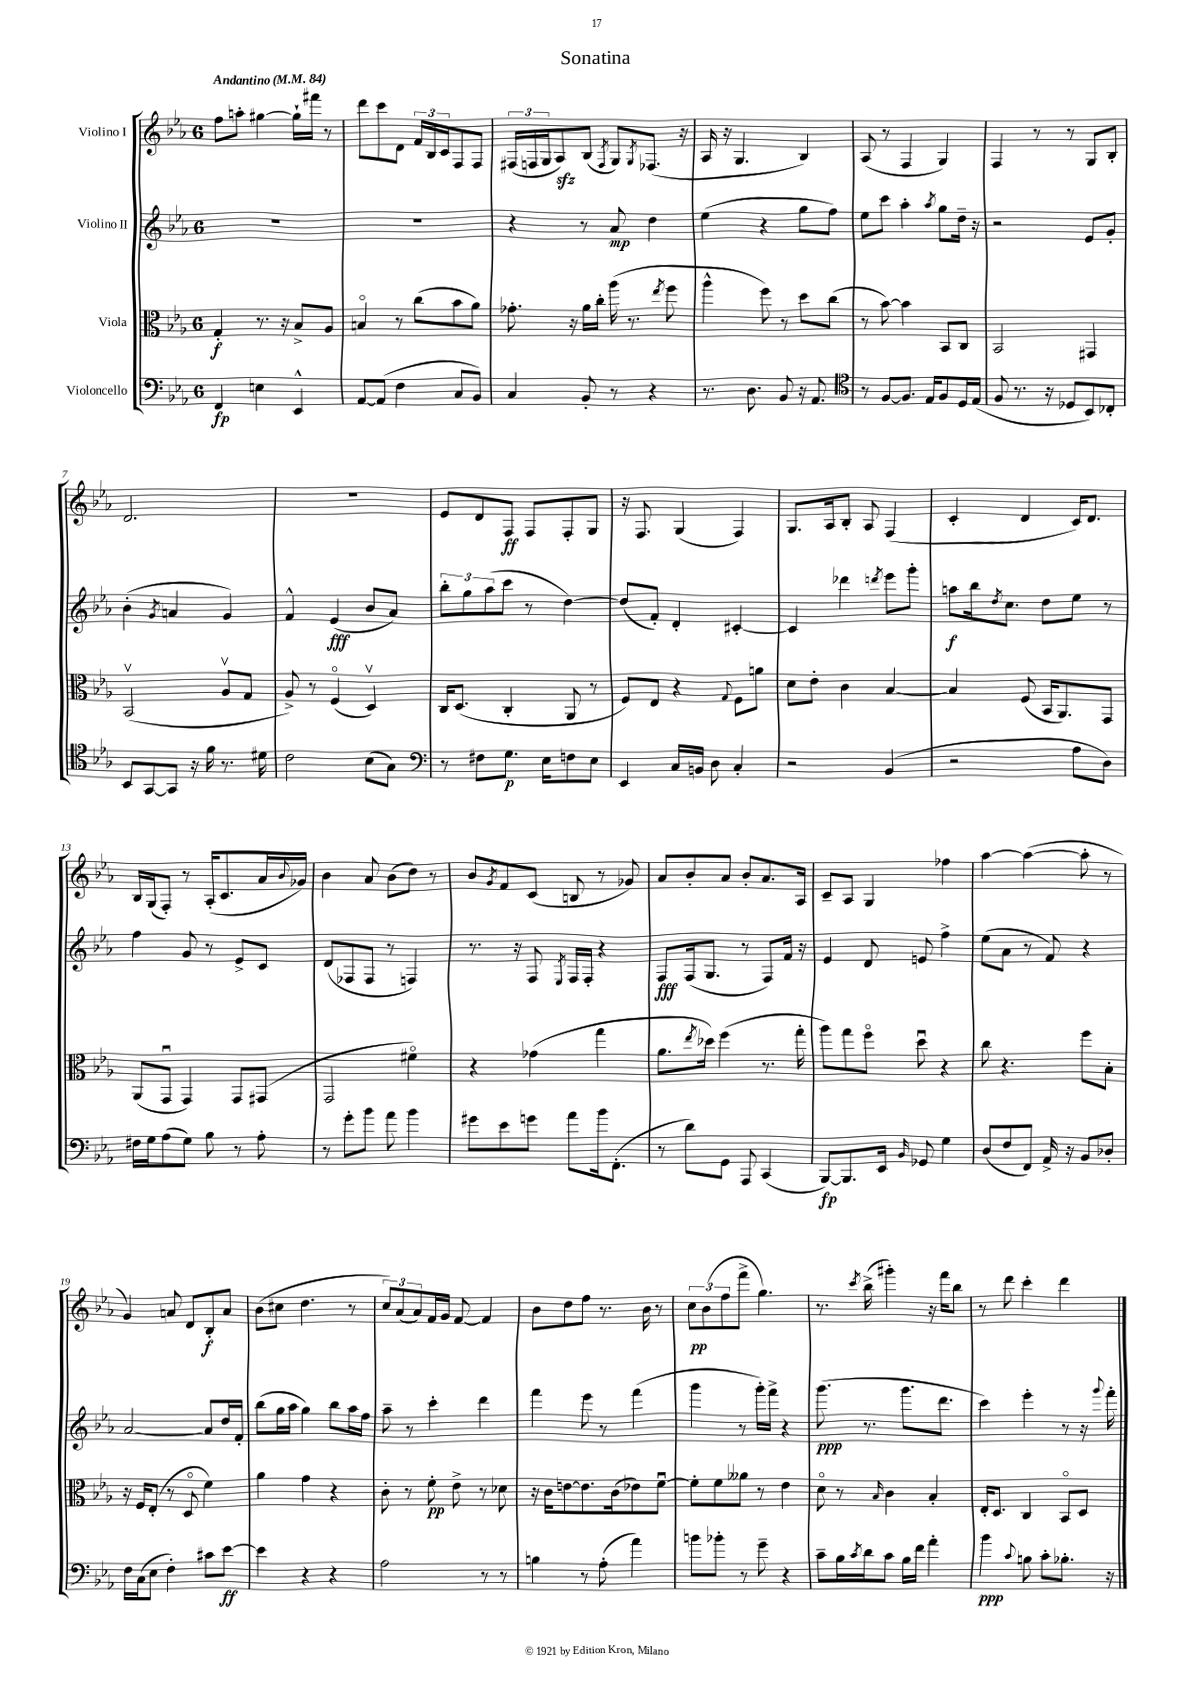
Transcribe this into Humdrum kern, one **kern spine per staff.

**kern	**dynam	**kern	**dynam	**kern	**dynam	**kern	**dynam
*part4	*part4	*part3	*part3	*part2	*part2	*part1	*part1
*staff4	*staff4	*staff3	*staff3	*staff2	*staff2	*staff1	*staff1
*I"Violoncello	*	*I"Viola	*	*I"Violino II	*	*I"Violino I	*
*clefF4	*	*clefC3	*	*clefG2	*	*clefG2	*
*k[b-e-a-]	*	*k[b-e-a-]	*	*k[b-e-a-]	*	*k[b-e-a-]	*
*M6/8	*	*M6/8	*	*M6/8	*	*M6/8	*
*MM84	*	*MM84	*	*MM84	*	*MM84	*
=1	=1	=1	=1	=1	=1	=1	=1
!	!	!	!	!	!	!LO:TX:a:B:t=Andantino	!
4FF/	fp	4G'/	f	2.r	.	8ff\L	.
.	.	.	.	.	.	8aan'\J	.
4En\	.	8.r	.	.	.	[4gg#X\	.
.	.	16r	.	.	.	.	.
4EE-^^/	.	8B-^/L	.	.	.	16gg#`\LL]	.
.	.	.	.	.	.	16fff#X\JJ	.
.	.	8A-/J	.	.	.	8r	.
=2	=2	=2	=2	=2	=2	=2	=2
[8AA-/L	.	4Bn/	.	2.r	.	8ddd\L	.
(8AA-/J]	.	.	.	.	.	8ccc\	.
4F\	.	8r	.	.	.	8d\J	.
.	.	(8cc\L	.	.	.	24f/LL	.
.	.	.	.	.	.	24B-/	.
.	.	.	.	.	.	24c/J	.
8C/L	.	8b-\	.	.	.	8F/	.
8BB-/J)	.	8a-\J)	.	.	.	8F/J	.
=3	=3	=3	=3	=3	=3	=3	=3
4C/	.	8.g-X'\	.	4r	.	(24F#X/LL	.
.	.	.	.	.	.	24Fn/	.
.	.	.	.	.	.	24G/J	.
.	.	.	.	.	.	8A-zz/)	.
.	.	16r	.	.	.	.	.
8BB-'/	.	16a-\LL	.	8r	.	(8B-/J	.
.	.	16cc'\JJ	.	.	.	.	.
.	.	.	.	.	.	8qF/	.
8r	.	(16aa-\	.	8a-/	mp	8G/L)	.
.	.	8.r	.	.	.	.	.
.	.	.	.	.	.	8qG/	.
4r	.	.	.	4dd\	.	(8.F-X/J	.
.	.	8qee-/	.	.	.	.	.
.	.	8ff\	.	.	.	.	.
.	.	.	.	.	.	16r	.
=4	=4	=4	=4	=4	=4	=4	=4
8.r	.	4aa-^^\	.	(4ee-\	.	16A-/	.
.	.	.	.	.	.	16r	.
.	.	.	.	.	.	4.G/	.
8.D\	.	.	.	.	.	.	.
.	.	8ff\)	.	4r	.	.	.
8BB-/	.	8r	.	.	.	.	.
16r	.	8dd\L	.	8gg\L	.	4B-/)	.
8.AA-/	.	.	.	.	.	.	.
.	.	(8cc\J	.	8ff\J)	.	.	.
=5	=5	=5	=5	=5	=5	=5	=5
*clefC4	*	*	*	*	*	*	*
8r	.	8r	.	8ee-\L	.	(8A-/	.
[8F/L	.	[8b-\)	.	8ccc\J	.	8r	.
8.F/J]	.	4b-\]	.	4aa-'\	.	4F/	.
16E-/KL	.	.	.	.	.	.	.
.	.	.	.	8qaa-/	.	.	.
8F/	.	8BB-/L	.	8gg\L	.	4G/)	.
16D/L	.	8C/J	.	16dd~\Jk	.	.	.
(16E-/JJ	.	.	.	16r	.	.	.
=6	=6	=6	=6	=6	=6	=6	=6
8F/	.	2BB-/	.	2r	.	4F/	.
8.r	.	.	.	.	.	.	.
.	.	.	.	.	.	8r	.
16r	.	.	.	.	.	.	.
8D-X/L	.	.	.	.	.	8r	.
8BB-/)	.	4GG#X/	.	8e-/L	.	8G/L	.
8C-X'/J	.	.	.	8g'/J	.	8B-'/J	.
!!LO:LB:g=z
=7	=7	=7	=7	=7	=7	=7	=7
8BB-/L	.	(2BB-v/	.	(4b-'\	.	2.d/	.
[8GG/	.	.	.	.	.	.	.
.	.	.	.	8qg/	.	.	.
8GG/J]	.	.	.	4an/	.	.	.
16r	.	.	.	.	.	.	.
16f\	.	.	.	.	.	.	.
8.r	.	8A-v/L	.	4g/)	.	.	.
.	.	8G/J	.	.	.	.	.
16d#X\	.	.	.	.	.	.	.
=8	=8	=8	=8	=8	=8	=8	=8
2c\	.	8A-^/)	.	4f^^/	.	2.r	.
.	.	8r	.	.	.	.	.
.	.	(4F/	.	(4e-/	fff	.	.
(8B-\L	.	4Dv/)	.	8b-/L	.	.	.
8G\J)	.	.	.	8a-/J)	.	.	.
=9	=9	=9	=9	=9	=9	=9	=9
*clefF4	*	*	*	*	*	*	*
8r	.	16C/KL	.	12bb-'\L	.	8e-/L	.
.	.	(8.D/J	.	.	.	.	.
.	.	.	.	12gg\	.	.	.
8F#X\L	.	.	.	.	.	8d/	.
.	.	.	.	(12aa-\	.	.	.
8.G\J	p	4C'/	.	8ccc\J	.	8F/J	ff
.	.	.	.	8r	.	8F/L	.
16E-\KL	.	.	.	.	.	.	.
8Fn\	.	8AA-/	.	[4dd\)	.	8F'/	.
8E-\J	.	8r	.	.	.	8G/J	.
=10	=10	=10	=10	=10	=10	=10	=10
4EE-/	.	8F/L)	.	(8dd/L]	.	16r	.
.	.	.	.	.	.	8.F/	.
.	.	8E-/J	.	8f'/J)	.	.	.
16C/LL	.	4r	.	4d'/	.	(4G/	.
16BBn/JJ	.	.	.	.	.	.	.
8D\	.	.	.	.	.	.	.
.	.	8qqG/	.	.	.	.	.
4C'/	.	8F\L	.	[4c#X'/	.	4F/)	.
.	.	8an\J	.	.	.	.	.
=11	=11	=11	=11	=11	=11	=11	=11
2r	.	8d\L	.	4c#/]	.	8.G/L	.
.	.	8e-'\J	.	.	.	.	.
.	.	.	.	.	.	16A-/k	.
.	.	4c\	.	4ddd-X\	.	8B-'/J	.
.	.	.	.	.	.	8A-/	.
.	.	.	.	8qdddn/	.	.	.
(4BB-/	.	[4B-/	.	8eee-\L	.	(4F/	.
.	.	.	.	8ggg'\J	.	.	.
=12	=12	=12	=12	=12	=12	=12	=12
2r	.	4B-/]	.	8aan\L	f	4c'/	.
.	.	.	.	16bb-\k	.	.	.
.	.	.	.	8qdd/	.	.	.
.	.	.	.	8.cc\J	.	.	.
.	.	(8F/	.	.	.	4d/	.
.	.	16BB-/KL	.	8dd\L	.	.	.
.	.	8.AA-/)	.	.	.	.	.
8A-\L	.	.	.	8ee-\J	.	16c/KL)	.
.	.	.	.	.	.	8.d/J	.
8D\J)	.	8GG/J	.	8r	.	.	.
!!LO:LB:g=z
=13	=13	=13	=13	=13	=13	=13	=13
16F#X\LL	.	(8AA-/L	.	4ff\	.	16B-/LL	.
16G\J	.	.	.	.	.	(16G/J	.
(8A-\	.	8GGu/J	.	.	.	8F'/J)	.
8G\J)	.	4GG/)	.	8g/	.	8r	.
8B-\	.	.	.	8r	.	(16A-'/KL	.
.	.	.	.	.	.	8.c/	.
8r	.	8GG/L	.	8e-^/L	.	.	.
8A-'\	.	(8GG#X/J	.	8c/J	.	16a-/L	.
.	.	.	.	.	.	8qqb-/	.
.	.	.	.	.	.	16g-X/JJ)	.
=14	=14	=14	=14	=14	=14	=14	=14
8r	.	2GG/	.	(8d/L	.	4b-\	.
8g'\L	.	.	.	8F-X/	.	.	.
8b-\J	.	.	.	8F-/J	.	8a-/	.
8a-\	.	.	.	8r	.	(8b-\L	.
4b-\	.	4f#X\)	.	4Fn/)	.	8dd\J)	.
.	.	.	.	.	.	8r	.
=15	=15	=15	=15	=15	=15	=15	=15
8g#X\L	.	4r	.	8.r	.	8b-/L	.
.	.	.	.	.	.	8qg/	.
8e-\	.	.	.	.	.	8f/	.
.	.	.	.	16r	.	.	.
8gn\J	.	(4g-X\	.	8F/	.	(8c/J	.
.	.	.	.	8qE-/	.	.	.
8a-\L	.	.	.	16F/LL	.	8Bn/	.
.	.	.	.	16F'/JJ	.	.	.
16b-\k	.	4gg\	.	4r	.	8r	.
(8.FF'\J	.	.	.	.	.	.	.
.	.	.	.	.	.	8g-X/)	.
=16	=16	=16	=16	=16	=16	=16	=16
8r	.	8.a-\L	.	8F/L	fff	8a-/L	.
8d\L)	.	.	.	(16F/k	.	8b-'/	.
.	.	8qee-/	.	.	.	.	.
.	.	16dd-X\Jk)	.	8.G/J	.	.	.
8GG\J	.	(4ff\	.	.	.	8a-/J	.
8AAA-/	.	.	.	8r	.	8b-'/L	.
(4CC/	.	8.r	.	8F/L)	.	8.a-/	.
.	.	.	.	16f/Jk	.	.	.
.	.	16gg'\	.	16r	.	16A-/Jk	.
=17	=17	=17	=17	=17	=17	=17	=17
[8BBB-/L)	fp	8aa-\L)	.	4e-/	.	8c~/L	.
8.BBB-/]	.	8gg\	.	.	.	8A-/J	.
.	.	8ff\J	.	8d/	.	4G/	.
16EE-/Jk	.	.	.	.	.	.	.
16qqBB-/	.	.	.	.	.	.	.
8GG-X/	.	8ddu\	.	8en/	.	.	.
4G\	.	4r	.	4ff^\	.	4ff-X\	.
=18	=18	=18	=18	=18	=18	=18	=18
(8D/L	.	8cc\	.	(8ee-\L	.	[4aa-\	.
8F/	.	4.r	.	8a-\J	.	.	.
8FF/J)	.	.	.	8r	.	(4aa-\_	.
16AA-^/	.	.	.	8f/)	.	.	.
16r	.	.	.	.	.	.	.
8BB-/L	.	8ff\L	.	4r	.	8aa-'\]	.
8D-X'/J	.	8B-'\J	.	.	.	8r	.
!!LO:LB:g=z
=19	=19	=19	=19	=19	=19	=19	=19
16F\LL	.	16r	.	[2a-/	.	4g/)	.
(16C\J	.	16F/KL	.	.	.	.	.
8E-\J	.	(8E-'/J	.	.	.	.	.
4F'\)	.	8r	.	.	.	8an/	.
.	.	8D/	.	.	.	8d/L	.
8c#X\L	.	4f\)	.	8a-/L]	.	8B-'/	f
[8e-\J	ff	.	.	16dd/L	.	8a/J	.
.	.	.	.	16f'/JJ	.	.	.
=20	=20	=20	=20	=20	=20	=20	=20
4e-\]	.	4a-\	.	(8bb-\L	.	(8b-\L	.
.	.	.	.	16gg\L	.	8cc#X\J	.
.	.	.	.	16aa-\JJ	.	.	.
4r	.	4g\	.	4gg\)	.	4.dd\	.
4r	.	4r	.	8bb-\L	.	.	.
.	.	.	.	16aa-\L	.	8r	.
.	.	.	.	16ff\JJ	.	.	.
=21	=21	=21	=21	=21	=21	=21	=21
2A-\	.	8c'\	.	8aa-~\	.	12cc/L)	.
.	.	.	.	.	.	(12a-/	.
.	.	8r	.	8r	.	.	.
.	.	.	.	.	.	12a-/)	.
.	.	8f'\	pp	4ccc'\	.	16f/L	.
.	.	.	.	.	.	16g/JJ	.
.	.	8e-^\	.	.	.	[8f/	.
8r	.	8r	.	4ddd\	.	4f/]	.
8r	.	8d-X\	.	.	.	.	.
=22	=22	=22	=22	=22	=22	=22	=22
4Bn\	.	16r	.	4fff\	.	8b-\L	.
.	.	16c\KL	.	.	.	.	.
.	.	[8en\	.	.	.	8dd\	.
8r	.	8.e\]	.	8eee-\	.	8ff\J	.
(8A-'\	.	.	.	8r	.	8.r	.
.	.	(16c\k	.	.	.	.	.
4a-\)	.	8e-X\)	.	(4fff\	.	.	.
.	.	.	.	.	.	16b-\	.
.	.	[8fu\J	.	.	.	8r	.
=23	=23	=23	=23	=23	=23	=23	=23
8bn\L	.	8f'\L]	.	4ggg\	.	12cc\L	pp
.	.	.	.	.	.	(12b-\	.
8b-X'\J	.	8f\	.	.	.	.	.
.	.	.	.	.	.	12ff\	.
8r	.	8a--X\J	.	8r	.	8fff^\J	.
8g~\	.	8r	.	16ggg'\LL)	.	4.gg\)	.
.	.	.	.	16fff^\JJ	.	.	.
4r	.	4e-\	.	4r	.	.	.
=24	=24	=24	=24	=24	=24	=24	=24
8c~\L	.	8d\	.	(8.ggg\	ppp	8.r	.
16B-\L	.	8r	.	.	.	.	.
8qc/	.	.	.	.	.	8qccc/	.
16d\J	.	.	.	8.r	.	(16bb-^\	.
.	.	16qqB-/	.	.	.	.	.
8c\J	.	4c\	.	.	.	4ggg#X'\)	.
16B-\LL	.	.	.	8.ggg\L	.	.	.
16f\JJ	.	.	.	.	.	.	.
4a-'\	.	4B-'/	.	.	.	16r	.
.	.	.	.	8.ddd\J	.	16fff\KL	.
.	.	.	.	.	.	8bb-\J	.
=25	=25	=25	=25	=25	=25	=25	=25
4b-\	ppp	16E-'/KL	.	4ccc\)	.	8r	.
.	.	8.D/J	.	.	.	.	.
.	.	.	.	.	.	8ddd\	.
8qqc/	.	.	.	.	.	.	.
8Bn\	.	4C/	.	4eee-'\	.	4ccc'\	.
8c'\L	.	.	.	.	.	.	.
8.B-X'\J	.	8BB-/L	.	8r	.	4ddd\	.
.	.	8D/J	.	16r	.	.	.
.	.	.	.	8qqggg/	.	.	.
16r	.	.	.	16fff'\	.	.	.
==	==	==	==	==	==	==	==
*-	*-	*-	*-	*-	*-	*-	*-
